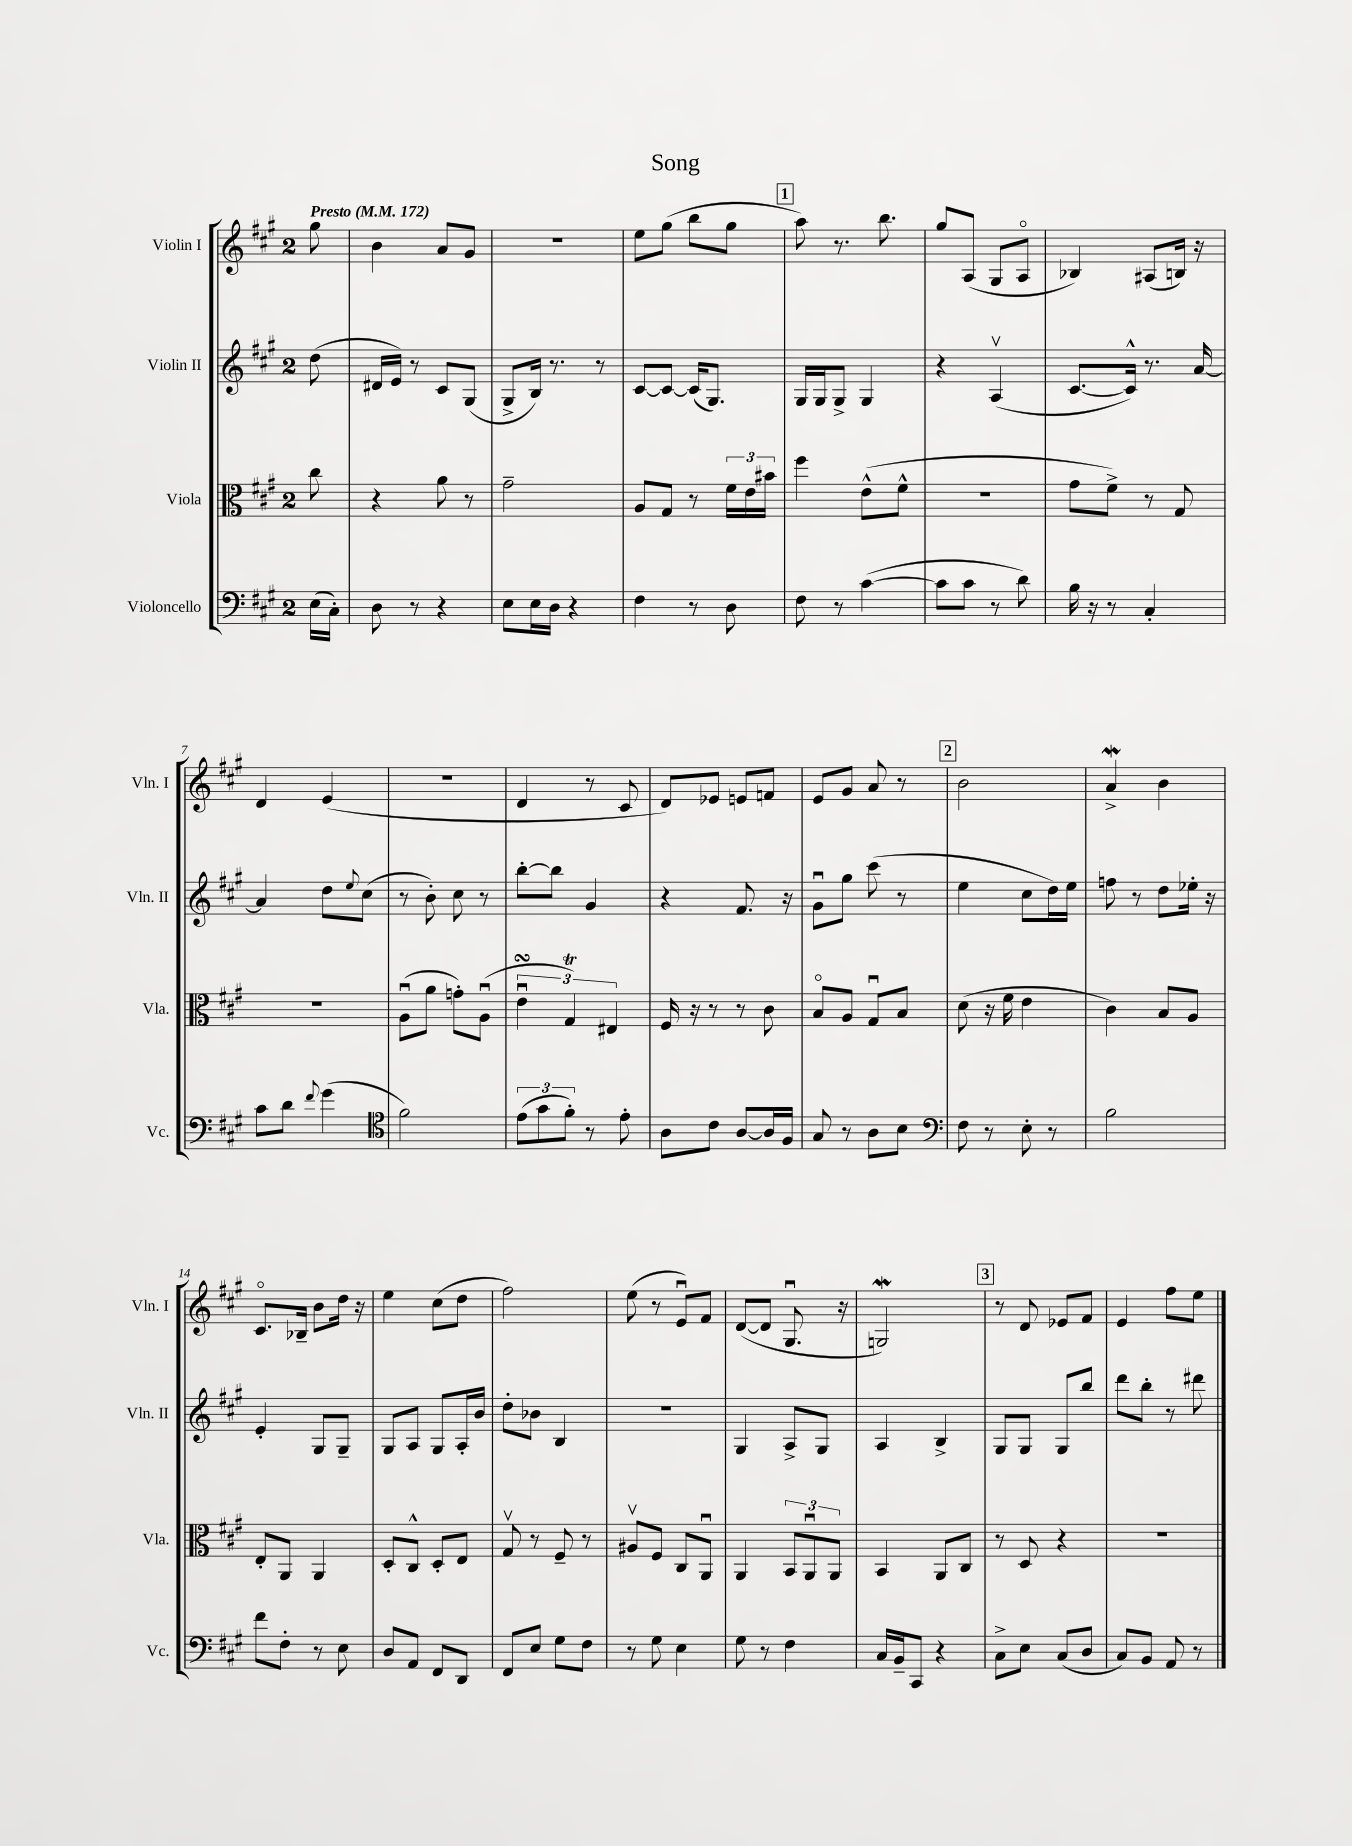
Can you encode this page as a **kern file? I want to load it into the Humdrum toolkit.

**kern	**kern	**kern	**kern
*part4	*part3	*part2	*part1
*staff4	*staff3	*staff2	*staff1
*I"Violoncello	*I"Viola	*I"Violin II	*I"Violin I
*I'Vc.	*I'Vla.	*I'Vln. II	*I'Vln. I
*clefF4	*clefC3	*clefG2	*clefG2
*k[f#c#g#]	*k[f#c#g#]	*k[f#c#g#]	*k[f#c#g#]
*M2/4	*M2/4	*M2/4	*M2/4
*MM172	*MM172	*MM172	*MM172
=	=	=	=
!	!	!	!LO:TX:a:B:t=Presto
(16E\LL	8cc#\	(8dd\	8gg#\
16C#'\JJ)	.	.	.
=1	=1	=1	=1
8D\	4r	16d#X/LL	4b\
.	.	16e/JJ)	.
8r	.	8r	.
4r	8a\	8c#/L	8a/L
.	8r	(8G#/J	8g#/J
=2	=2	=2	=2
8E\L	2g#~\	8G#^/L	2r
16E\L	.	16B/Jk)	.
16D\JJ	.	8.r	.
4r	.	.	.
.	.	8r	.
=3	=3	=3	=3
4F#\	8A/L	[8c#/L	8ee\L
.	8G#/J	8c#/J_	(8gg#\J
8r	8r	(16c#/KL]	8bb\L
.	.	8.G#/J)	.
8D\	24f#\LL	.	8gg#\J
.	24e\	.	.
.	24b#X\JJ	.	.
!!LO:REH:place=s1:t=1
=4	=4	=4	=4
8F#\	4ff#\	16G#/LL	8aa\)
.	.	16G#/J	.
8r	.	8G#^/J	8.r
([4c#\	(8e^^\L	4G#/	.
.	.	.	8.bb\
.	8f#^^\J	.	.
=5	=5	=5	=5
8c#\L]	2r	4r	8gg#/L
8c#\J	.	.	(8A/J
8r	.	(4Av/	8G#/L
8d\)	.	.	8A/J
=6	=6	=6	=6
16B\	8g#\L	[8.c#/L	4B-X/)
16r	.	.	.
8r	8f#^\J)	.	.
.	.	16c#^^/Jk])	.
4C#'/	8r	8.r	(8A#X/L
.	8G#/	.	16Bn/Jk)
.	.	[16a/	16r
!!LO:LB:g=z
=7	=7	=7	=7
8c#\L	2r	4a/]	4d/
8d\J	.	.	.
8qqf#/	.	.	.
(4g#\	.	8dd\L	(4e/
.	.	8qqee/	.
.	.	(8cc#\J	.
=8	=8	=8	=8
*clefC4	*	*	*
2f#\)	(8Au\L	8r	2r
.	8a\J	8b'\)	.
.	8gn'\L)	8cc#\	.
.	(8Au\J	8r	.
=9	=9	=9	=9
(12e\L	6esSSSu\	[8bb'\L	4d/
12g#\	.	.	.
.	.	8bb\J]	.
12f#'\J)	6G#t/)	.	.
8r	.	4g#/	8r
.	6E#X/	.	.
8e'\	.	.	8c#/
=10	=10	=10	=10
8A\L	16F#/	4r	8d/L)
.	16r	.	.
8c#\J	8r	.	8e-X/J
[8A/L	8r	8.f#/	8en/L
16A/L]	8c#\	.	8fn/J
16F#/JJ	.	16r	.
=11	=11	=11	=11
8G#/	8B/L	8g#u\L	8e/L
8r	8A/J	8gg#\J	8g#/J
8A\L	8G#u/L	(8ccc#\	8a/
8B\J	8B/J	8r	8r
!!LO:REH:place=s1:t=2
=12	=12	=12	=12
*clefF4	*	*	*
8F#\	(8d\	4ee\	2b\
8r	16r	.	.
.	16f#\	.	.
8E'\	4e\	8cc#\L	.
8r	.	16dd\L)	.
.	.	16ee\JJ	.
=13	=13	=13	=13
2B\	4c#\)	8ffn\	4aw^/
.	.	8r	.
.	8B/L	8dd\L	4b\
.	8A/J	16ee-X'\Jk	.
.	.	16r	.
!!LO:LB:g=z
=14	=14	=14	=14
8f#\L	8E'/L	4e'/	8.c#/L
8F#'\J	8AA/J	.	.
.	.	.	16B-X~/Jk
8r	4AA/	8G#/L	8b\L
8E\	.	8G#~/J	16dd\Jk
.	.	.	16r
=15	=15	=15	=15
8D/L	8D'/L	8G#/L	4ee\
8AA/J	8C#^^/J	8A/J	.
8FF#/L	8D'/L	8G#/L	(8cc#\L
8DD/J	8E/J	16A'/L	8dd\J
.	.	16b/JJ	.
=16	=16	=16	=16
8FF#/L	8G#v/	8dd'\L	2ff#\)
8E/J	8r	8b-X\J	.
8G#\L	8F#~/	4B/	.
8F#\J	8r	.	.
=17	=17	=17	=17
8r	8A#Xv/L	2r	(8ee\
8G#\	8F#/J	.	8r
4E\	8C#/L	.	8eu/L)
.	8AAu/J	.	8f#/J
=18	=18	=18	=18
8G#\	4AA/	4G#/	([8d/L
8r	.	.	8d/J]
4F#\	12BB/L	8A^/L	8.G#u/
.	12AAu/	.	.
.	.	8G#/J	.
.	12AA/J	.	.
.	.	.	16r
=19	=19	=19	=19
16C#/LL	4BB/	4A/	2Gnw/)
16BB~/J	.	.	.
8CC#/J	.	.	.
4r	8AA/L	4B^/	.
.	8C#/J	.	.
!!LO:REH:place=s1:t=3
=20	=20	=20	=20
8C#^\L	8r	8G#/L	8r
8E\J	8D/	8G#/J	8d/
(8C#/L	4r	8G#/L	8e-X/L
8D/J	.	8bb/J	8f#/J
=21	=21	=21	=21
8C#/L)	2r	8ddd\L	4e/
8BB/J	.	8bb'\J	.
8AA/	.	8r	8ff#\L
8r	.	8ddd#X\	8ee\J
==	==	==	==
*-	*-	*-	*-
